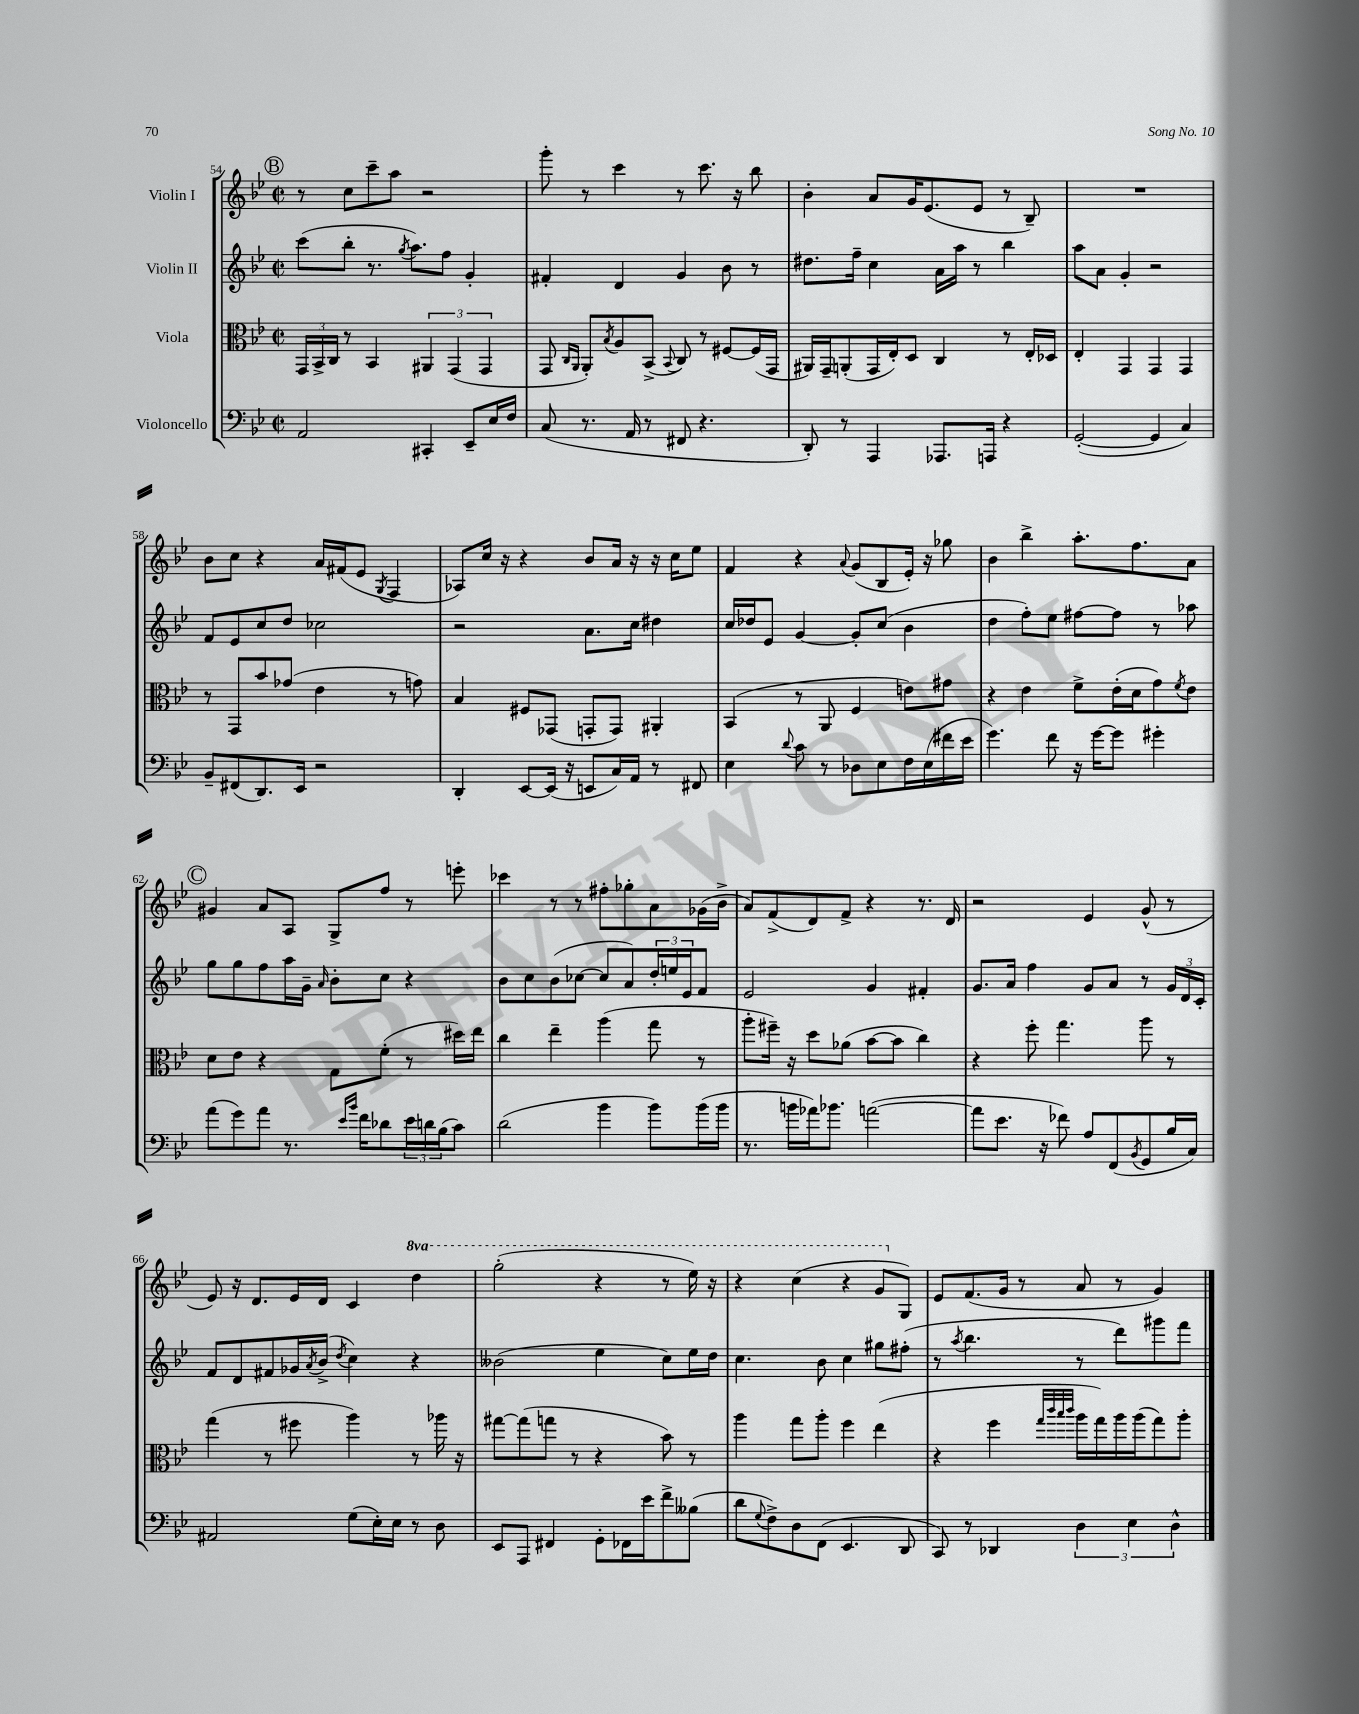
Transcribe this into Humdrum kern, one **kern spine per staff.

**kern	**kern	**kern	**kern
*staff4	*staff3	*staff2	*staff1
*clefF4	*clefC3	*clefG2	*clefG2
*k[b-e-]	*k[b-e-]	*k[b-e-]	*k[b-e-]
*M2/2	*M2/2	*M2/2	*M2/2
*met(c|)	*met(c|)	*met(c|)	*met(c|)
2AA	24GG	(8ccc	8r
.	24BB-^	.	.
.	24C	.	.
.	8r	8bb-'	8cc
.	4BB-	8.r	8ccc~
.	.	.	8aa
.	.	8qgg	.
.	.	8.aa)	.
4CC#'	6AA#	.	2r
.	.	8ff	.
.	(6GG	.	.
8EE-~	.	4g'	.
.	6GG	.	.
16E-	.	.	.
16F	.	.	.
=	=	=	=
(8C	8GG	4f#'	8ggg'
.	16qqC	.	.
.	16qqAA	.	.
8.r	8AA')	.	8r
.	8qB-	.	.
.	8A	4d	4ccc
16AA	.	.	.
8r	(8BB-^	.	.
.	8qqBB-	.	.
8FF#	8C)	4g	8r
4.r	8r	.	8.ccc
.	[8F#	8b-	.
.	.	.	16r
.	(16F#]	8r	8bb-
.	16GG	.	.
=	=	=	=
8DD')	16AA#)	8.dd#	4b-'
.	16GG~	.	.
8r	(8AA'	.	.
.	.	16ff~	.
4AAA	16GG	4cc	8a
.	16E-')	.	.
.	8D	.	16g
.	.	.	(8.e-
8.AAA-	4C	16a	.
.	.	16aa	.
.	.	8r	8e-
16AAA	.	.	.
4r	8r	4bb-	8r
.	16E-'	.	8B-~)
.	16D-	.	.
=	=	=	=
([2GG'	4E-'	8aa	1r
.	.	8a	.
.	4GG	4g'	.
4GG]	4GG	2r	.
4C)	4GG	.	.
=	=	=	=
8BB-~	8r	8f	8b-
(8FF#	8GG	8e-	8cc
8.DD)	8b-	8cc	4r
.	(8g-	8dd	.
16EE-	.	.	.
2r	4e-	2cc-	16a
.	.	.	(16f#
.	.	.	8e-
.	.	.	8qG
.	8r	.	4F
.	8g)	.	.
=	=	=	=
4DD'	4B-	2r	8A-)
.	.	.	16cc
.	.	.	16r
[8EE-	8F#	.	4r
(16EE-]	(8GG-	.	.
16r	.	.	.
8EE	8GG'	8.a	8b-
16C)	8GG)	.	16a
16AA	.	16cc	16r
8r	4AA#'	4dd#	16r
.	.	.	16cc
8FF#	.	.	8ee-
=	=	=	=
4E-	(4BB-	16cc	4f
.	.	16dd-	.
.	.	8e-	.
8qqd	.	.	.
8c	8r	[4g	4r
8r	8AA	.	.
.	.	.	8qqa
8D-	4F	8g']	(8g
8E-	.	(8cc	8B-
16F	8e)	4b-	16e-')
(16E-	.	.	16r
16f#	8g#	.	8gg-
16e-	.	.	.
=	=	=	=
4.g)	4r	4dd	4b-
.	4e-	8ff')	4bb-^
8f	.	8ee-	.
16r	8f^	[8ff#	8.aa'
[16g	.	.	.
8g]	(16e-'	8ff#]	.
.	16d	.	8.ff
4g#'	8g)	8r	.
.	8qf	.	.
.	8e-	8aa-	8a
=	=	=	=
(8a	8d	8gg	4g#
8g)	8e-	8gg	.
8a	4r	8ff	8a
8.r	.	16aa	8A
.	.	16g~	.
.	.	16qqa	.
.	8G	8b-'	8G^
16qqe-	.	.	.
16qqb-	.	.	.
16f	.	.	.
8d-	(8f'	8cc	8ff
24e-	8r	4r	8r
24d	.	.	.
(24B-	.	.	.
8c)	16dd#)	.	8eee'
.	16ee-	.	.
=	=	=	=
(2d	4cc	8b-	4ccc-
.	.	8cc	.
.	4ee-~	(8b-	8r
.	.	[8cc-	8r
4b-	(4aa	8cc-]	8ff#'
.	.	8a)	8gg-'
8b-)	8gg	24dd'	8a
.	.	24ee	.
.	.	24e-	.
(16b-	8r	8f	(16g-
16b-	.	.	16b-^
=	=	=	=
8.r	8aa'	2e-	8a)
.	16ff#~)	.	(8f^
16b	16r	.	.
16a-)	8dd	.	8d)
8.b-	.	.	.
.	(8a-	.	8f^
([2a	[8b-	4g	4r
.	8b-]	.	.
.	4cc)	4f#'	8.r
.	.	.	16d
=	=	=	=
8a]	4r	8.g	2r
8.e-	.	.	.
.	.	16a	.
.	8ff'	4ff	.
16r	.	.	.
8f-)	4.gg	.	.
8A	.	8g	4e-
(8FF	.	8a	.
8qBB-	.	.	.
8GG	8aa	8r	(8g^^
16B-	8r	24g	8r
.	.	24d	.
16C)	.	.	.
.	.	24c'	.
=	=	=	=
2AA#	(4gg	8f	8e-)
.	.	8d	16r
.	.	.	8.d
.	8r	8f#	.
.	8ff#	16g-	16e-
.	.	8qa	.
.	.	(16b-^	16d
.	.	8qdd	.
(8G	4aa)	4cc)	4c
16E-')	.	.	.
16E-	.	.	.
8r	8r	4r	4ddd
8D	16aa-	.	.
.	16r	.	.
=	=	=	=
8EE-	[8gg#	(2b--	(2ggg'
8AAA	(8gg#]	.	.
4FF#	8gg	.	.
.	8r	.	.
8GG'	4r	4ee-	4r
16FF-	.	.	.
16e-	.	.	.
8f^	8b-)	8cc)	8r
(8B--	8r	16ee-	16eee-)
.	.	16dd	16r
=	=	=	=
8d	4aa	4.cc	4r
8qqG	.	.	.
8F^)	.	.	.
8D	8gg	.	(4ccc
(8FF	8aa'	8b-	.
4.EE-	4ff	4cc	4r
.	(4ee-	8gg#	8gg
8DD	.	(8ff#'	8G)
=	=	=	=
8CC)	4r	8r	8e-
.	.	8qaa	.
8r	.	4.bb-	(8.f
4DD-	4ff	.	.
.	.	.	16g
.	.	.	8r
.	32qqgg	.	.
.	32qqccc	.	.
.	32qqbb-	.	.
.	32qqccc	.	.
6D	16aa	8r	8a
.	16gg)	.	.
.	16aa	8ddd)	8r
6E-	.	.	.
.	(16aa	.	.
.	8gg)	8ggg#	4g)
6D^^	.	.	.
.	8aa'	8fff	.
==	==	==	==
*-	*-	*-	*-
